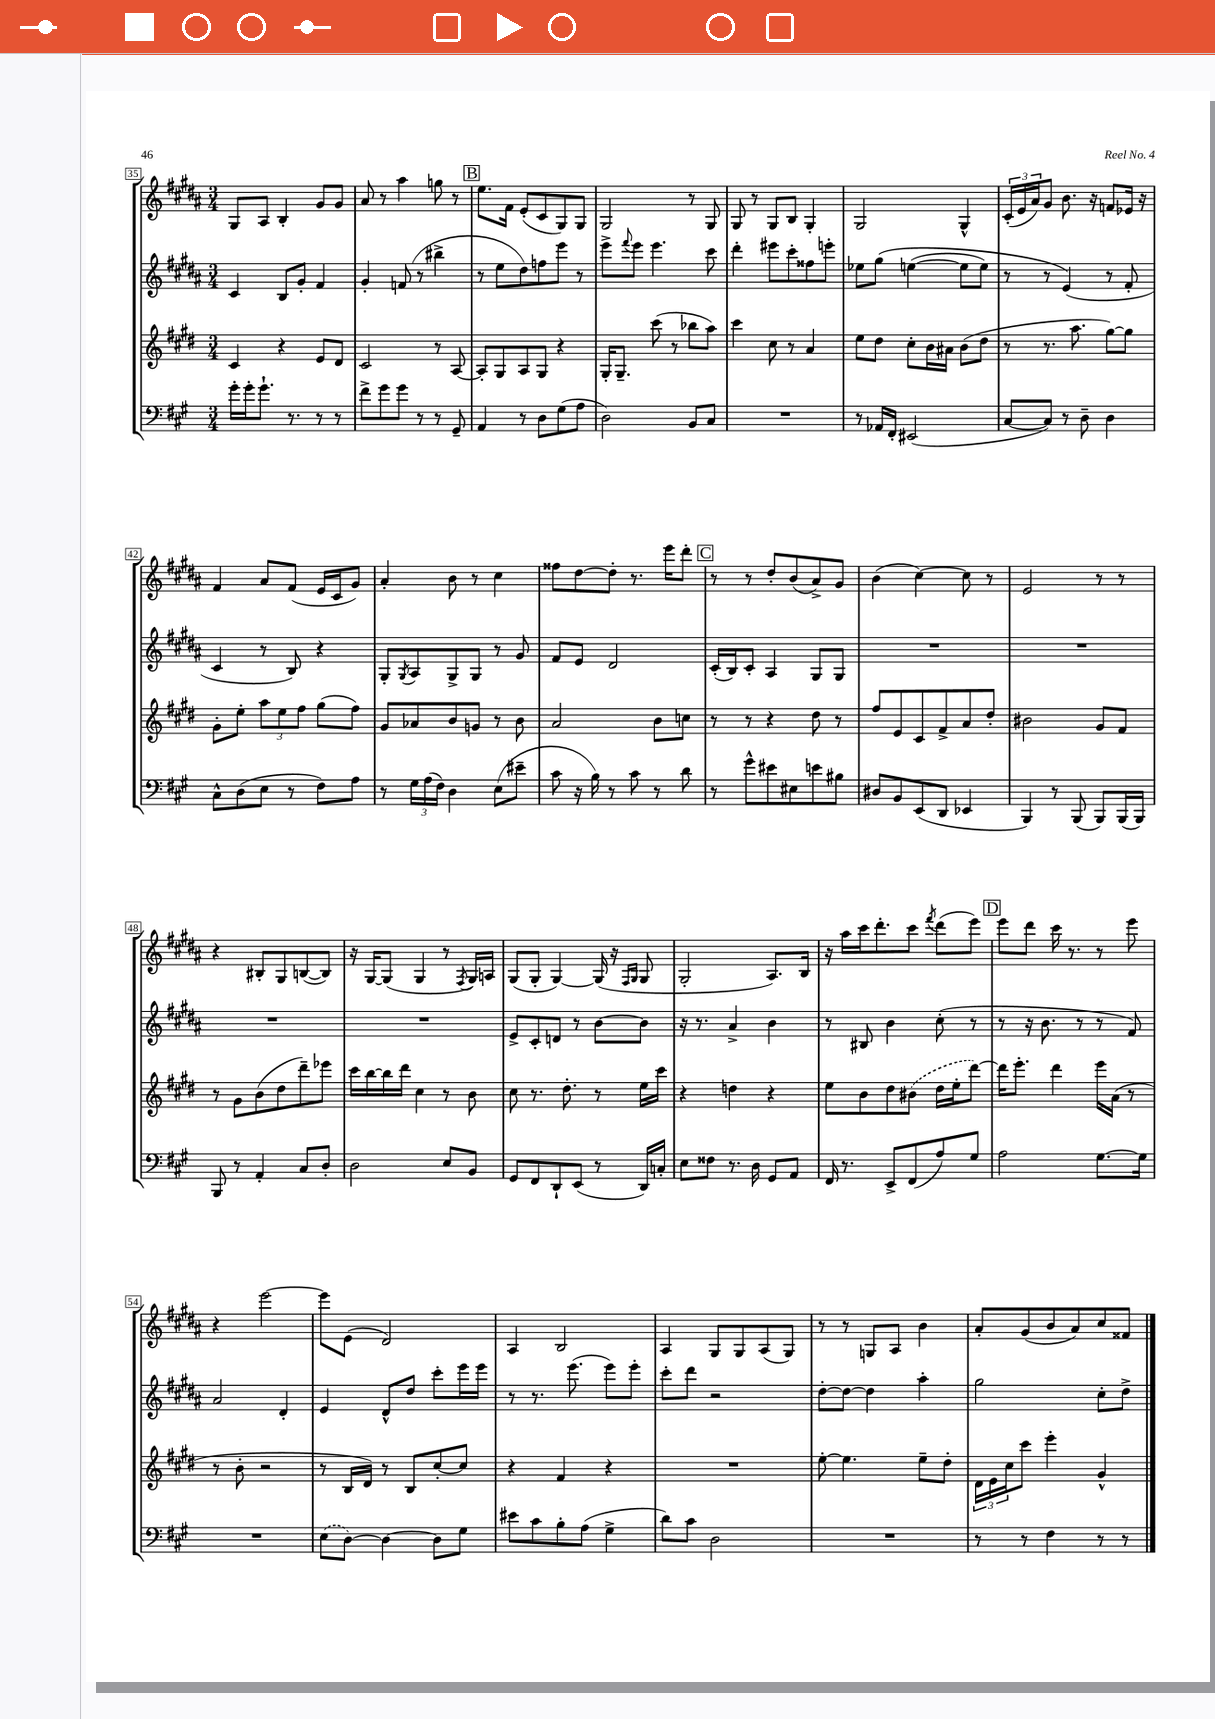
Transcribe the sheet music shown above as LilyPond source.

<<
\new StaffGroup <<
\new Staff = "s0" {
    \clef treble \key b \major \numericTimeSignature \time 3/4
    gis8 ais8 b4-. gis'8 gis'8 |
    ais'8 r8 ais''4 g''8 r8 |
    \mark \markup { \box "B" } e''8. fis'16 e'8-.( cis'8 gis8) gis8 |
    gis2 r8 gis8 |
    gis8 r8 gis8 b8 gis4-. |
    gis2 gis4-^ |
    \tuplet 3/2 { cis'16-.( e'16 ais'16) } gis'8 b'8. r16 f'8 ees'16 r16 |
    fis'4 ais'8 fis'8( e'16 cis'16 gis'8) |
    ais'4-. b'8 r8 cis''4 |
    fisis''8 dis''8~ dis''8-. r8. e'''16 dis'''8-. |
    \mark \markup { \box "C" } r8 r8 dis''8-. b'8( ais'8->) gis'8 |
    b'4( cis''4~) cis''8 r8 |
    e'2 r8 r8 |
    r4 bis8-. gis8 b8~( b8) |
    r16 gis16~ gis8( gis4 r8 \acciaccatura { fis8 } gis16) a16 |
    gis8( gis8-. gis4~) gis16( r16 \grace { fis16 gis16 } gis8 |
    gis2-. ais8.) b16 |
    r16 ais''16 cis'''16 dis'''8.-. cis'''8 \acciaccatura { fis'''8 } dis'''8( e'''8) |
    \mark \markup { \box "D" } e'''8 dis'''8 cis'''16 r8. r8 e'''8 |
    r4 e'''2~ |
    e'''8 e'8( dis'2) |
    ais4 b2 |
    ais4 gis8 gis8 ais8( gis8) |
    r8 r8 g8 ais8 b'4 |
    ais'8-. gis'8( b'8 ais'8) cis''8 fisis'8 \bar "|." |
}
\new Staff = "s1" {
    \clef treble \key b \major \numericTimeSignature \time 3/4
    cis'4 b8 gis'8-. fis'4 |
    gis'4-. f'8( r8 bis''4-> |
    \mark \markup { \box "B" } r8 e''8 dis''8) f''8 e'''8 r8 |
    e'''8-> \appoggiatura { fis'''8 } e'''8 e'''4. cis'''8 |
    dis'''4-. eis'''8 cis'''8-. fisis''8 e'''8-. |
    ees''8 gis''8\( e''4~( e''8 e''8) |
    r8 r8 e'4(\) r8 fis'8-. |
    cis'4 r8 b8) r4 |
    gis8-. \acciaccatura { gis8 } ais8 gis8-> gis8 r8 gis'8 |
    fis'8 e'8 dis'2 |
    \mark \markup { \box "C" } cis'16-.( b16) cis'8-. ais4 gis8 gis8 |
    R2. |
    R2. |
    R2. |
    R2. |
    e'8-> cis'8-. d'8 r8 b'8~ b'8 |
    r16 r8. ais'4-> b'4 |
    r8 bis8 b'4 cis''8-.( r8 |
    \mark \markup { \box "D" } r8 r16 b'8. r8 r8 fis'8) |
    ais'2 dis'4-. |
    e'4 dis'8-^ dis''8 cis'''8-. e'''16 e'''16 |
    r8 r8. e'''8.( e'''8) e'''8-. |
    cis'''8-. dis'''8 r2 |
    dis''8~-. dis''8~ dis''4 ais''4-. |
    gis''2 cis''8-. dis''8-> \bar "|." |
}
\new Staff = "s2" {
    \clef treble \key e \major \numericTimeSignature \time 3/4
    cis'4 r4 e'8 dis'8 |
    cis'2 r8 a8~ |
    \mark \markup { \box "B" } a8-. gis8 a8 gis8 r4 |
    gis16-. gis8.-- cis'''8( r8 bes''8 a''8) |
    cis'''4 cis''8 r8 a'4 |
    e''8 dis''8 cis''8-. b'16 ais'16 b'8( dis''8 |
    r8 r8. a''8. gis''8~) gis''8 |
    gis'8-. e''8-. \tuplet 3/2 { a''8 e''8 fis''8 } gis''8( fis''8) |
    gis'8 aes'8 b'8 g'8 r8 b'8 |
    a'2 b'8 c''8 |
    \mark \markup { \box "C" } r8 r8 r4 dis''8 r8 |
    fis''8 e'8 cis'8 fis'8-> a'8 dis''8-. |
    bis'2 gis'8 fis'8 |
    r8 gis'8 b'8( dis''8 dis'''8--) ees'''8 |
    cis'''16 b''16~ b''16 dis'''16 cis''4 r8 b'8 |
    cis''8 r8. dis''8.-. r8 e''16 cis'''16 |
    r4 d''4 r4 |
    e''8 b'8 dis''8 \once \slurDashed bis'8( dis''16 e''16-. dis'''8~) |
    \mark \markup { \box "D" } dis'''16 e'''8.-. dis'''4 e'''16 a'16( r8 |
    r8 b'8-. r2 |
    r8 b16 dis'16) r8 b8 cis''8~-. cis''8 |
    r4 fis'4 r4 |
    R2. |
    e''8~-. e''4. e''8-- dis''8-. |
    \tuplet 3/2 { dis'16 e'16 cis''16 } cis'''8 e'''4-. gis'4-^ \bar "|." |
}
\new Staff = "s3" {
    \clef bass \key a \major \numericTimeSignature \time 3/4
    gis'16-. gis'16-. gis'8.-! r8. r8 r8 |
    fis'8-> gis'8 gis'8 r8 r8 gis,8-- |
    \mark \markup { \box "B" } a,4 r8 d8 gis8( a8 |
    d2) b,8 cis8 |
    R2. |
    r8 aes,16 fis,16-. eis,2( |
    cis8~ cis8) r8 d8-- d4 |
    cis8-^ d8( e8 r8 fis8) a8 |
    r8 \tuplet 3/2 { gis16 a16( fis16) } d4 e8( eis'8-- |
    cis'8 r16 b16) r8 cis'8 r8 d'8 |
    \mark \markup { \box "C" } r8 gis'8-^ eis'8 eis8 e'8 bis8 |
    dis8 b,8 e,8( d,8 ees,4 |
    b,,4) r8 b,,8( b,,8) b,,16( b,,16) |
    b,,8 r8 a,4-. cis8 d8-. |
    d2 e8 b,8 |
    gis,8 fis,8 d,8-! e,8( r8 d,16) c16-. |
    e8 fisis8 r8. d16 gis,8 a,8 |
    fis,16 r8. e,8-> fis,8( a8) gis8 |
    \mark \markup { \box "D" } a2 gis8.~ gis16 |
    R2. |
    \once \slurDashed e8( d8~) d4~ d8 gis8 |
    eis'8 cis'8 b8-. a8( gis4-> |
    d'8) cis'8 d2 |
    R2. |
    r8 r8 fis4 r8 r8 \bar "|." |
}
>>
>>
\layout { \context { \Score currentBarNumber = #35 \override BarNumber.stencil = #(make-stencil-boxer 0.1 0.3 ly:text-interface::print) } }
